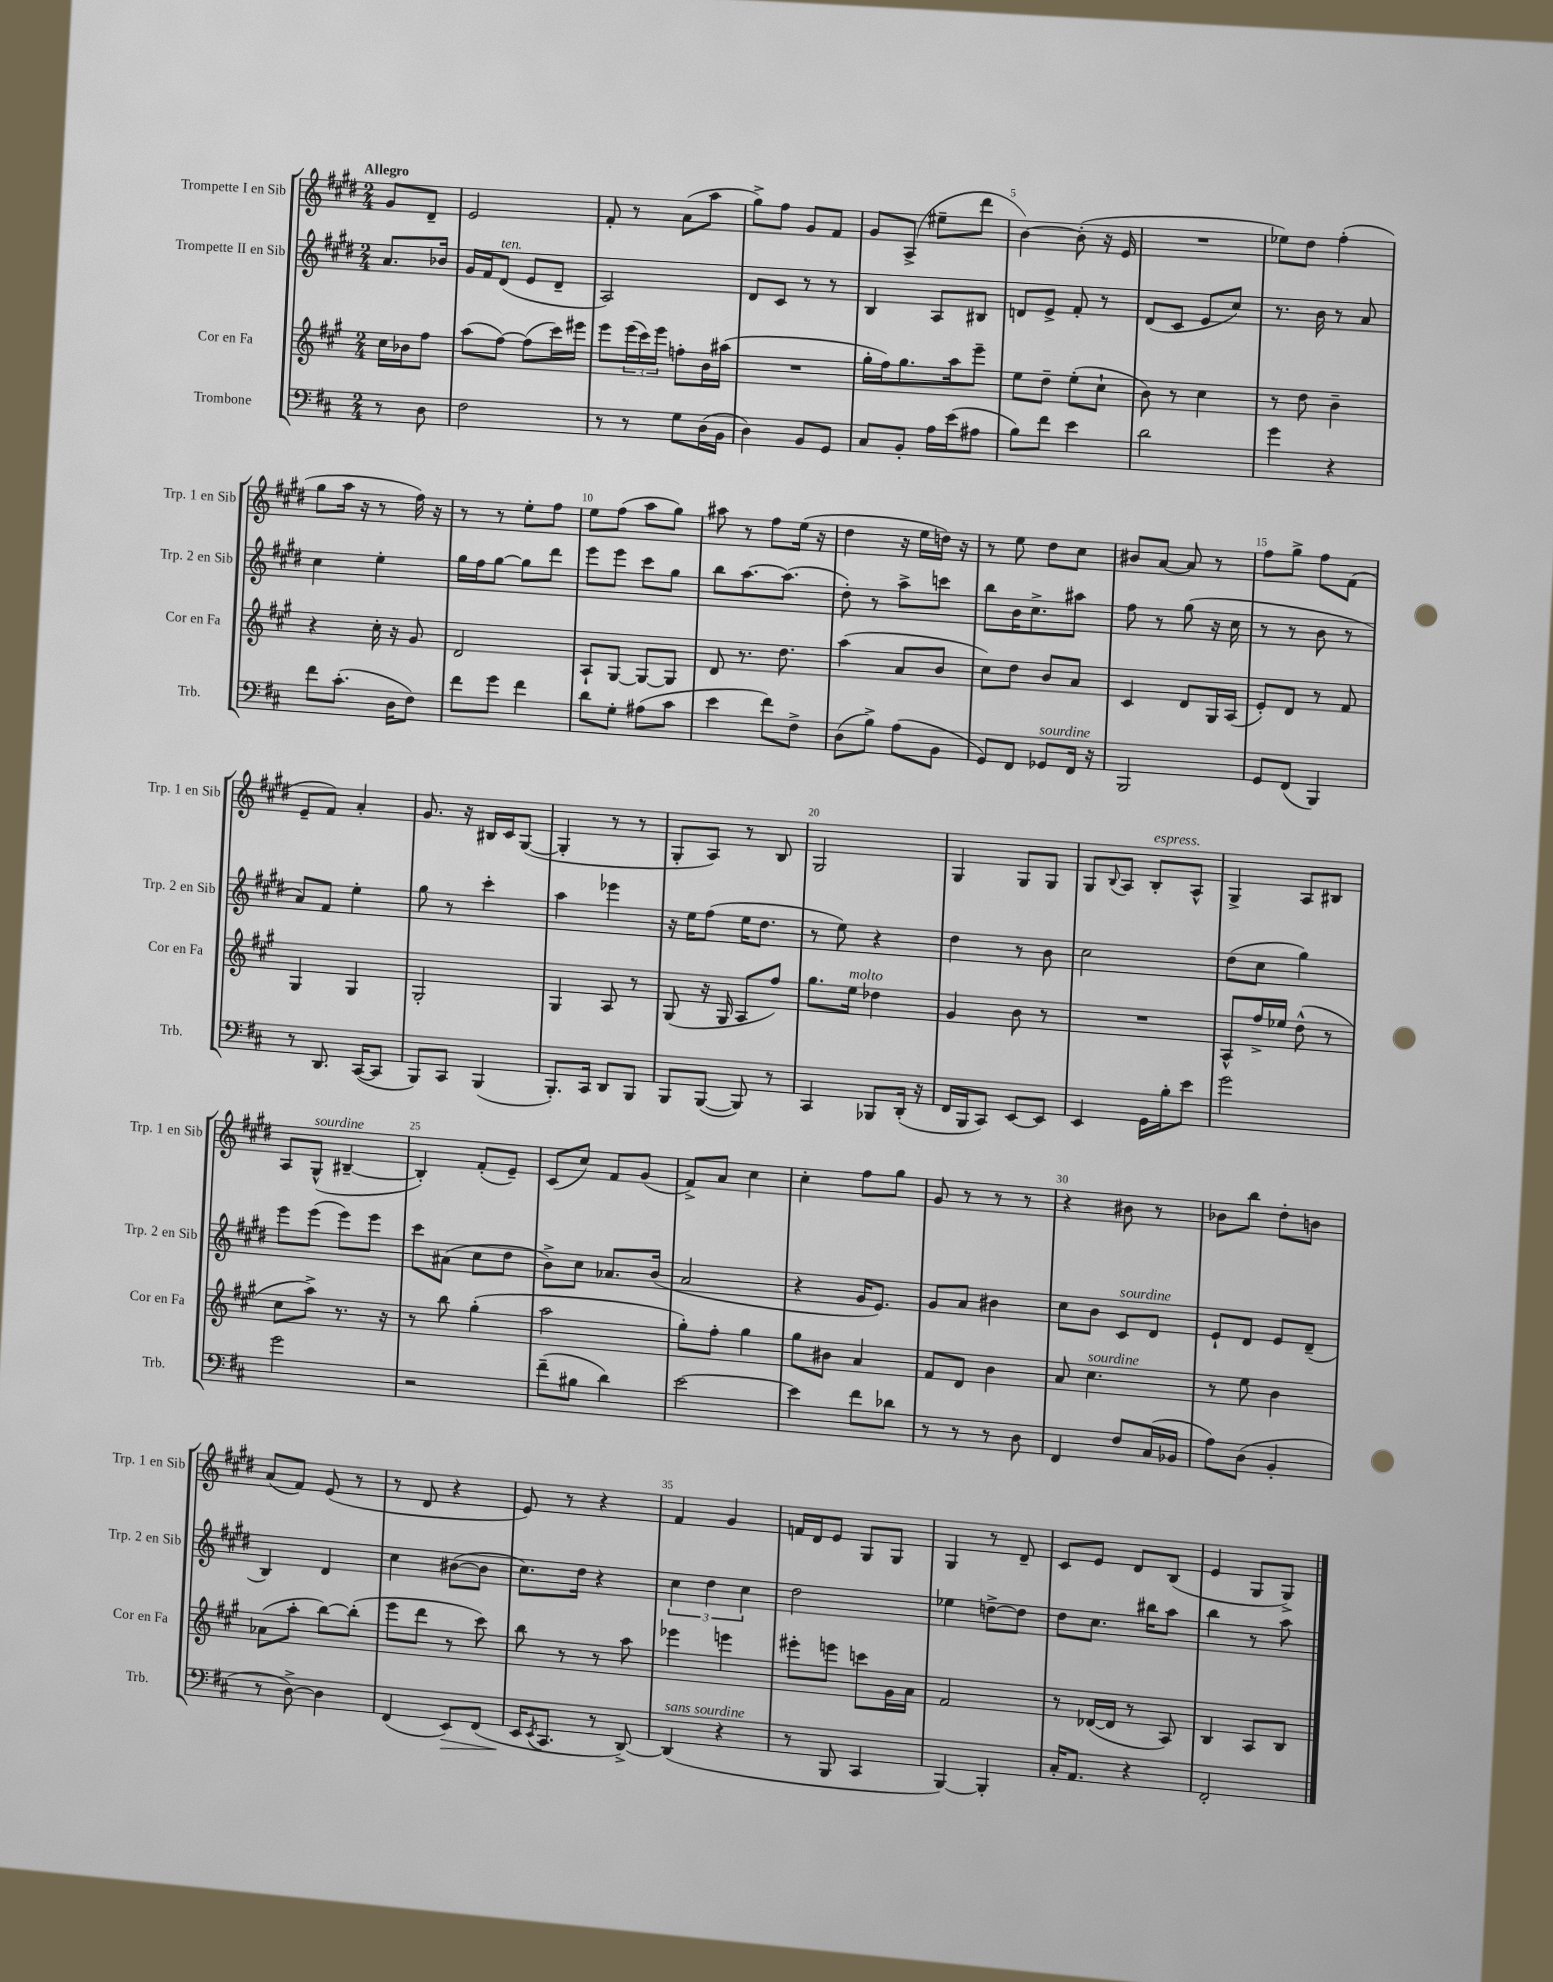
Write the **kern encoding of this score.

**kern	**kern	**kern	**kern
*staff4	*staff3	*staff2	*staff1
*clefF4	*clefG2	*clefG2	*clefG2
*k[f#c#]	*k[f#c#g#]	*k[f#c#g#d#]	*k[f#c#g#d#]
*M2/4	*M2/4	*M2/4	*M2/4
8r	16cc#	8.a	8g#
.	16b-	.	.
8D	8ff#	.	8d#~
.	.	16b-	.
=	=	=	=
2F#	(8aa	16g#	2e
.	.	16f#	.
.	[8ff#)	(8d#	.
.	(8ff#]	8e	.
.	16ccc#)	8d#~	.
.	16eee#	.	.
=	=	=	=
8r	8eee	2A)	8f#'
8r	(24eee	.	8r
.	24ccc#)	.	.
.	24eee	.	.
8G	8ff'	.	(8a
(16D	16b	.	8aa
16BB	(16aa#	.	.
=	=	=	=
4D)	2r	8d#	8gg#^)
.	.	8c#	8ff#
8BB	.	8r	8g#
8GG	.	8r	8f#
=	=	=	=
8C#	16gg#'	4B	8g#
.	16ff#)	.	.
8BB'	8.gg#	.	(8A^
16A	.	8A	8ee#~
(16e	16aa	.	.
8A#	8eee~	8B#	8ddd#
=	=	=	=
8B)	8ee	8d	[4b)
8f#	8dd~	8e^	.
4e	(8ee'	8f#'	(8b']
.	8cc#`	8r	16r
.	.	.	16e
=	=	=	=
2d	8b)	(8d#	2r
.	8r	8c#	.
.	4cc#	8e	.
.	.	8cc#)	.
=	=	=	=
4g	8r	8.r	8ee-)
.	8dd	.	8dd#
.	.	16b	.
4r	4b~	8r	(4ff#'
.	.	8a	.
=	=	=	=
8f#	4r	4cc#	8gg#
(8.c#'	.	.	16aa
.	.	.	16r
.	16cc#'	4ee'	8r
16D	16r	.	.
8F#)	8g#	.	16ff#)
.	.	.	16r
=	=	=	=
8f#	2d	16gg#	8r
.	.	16ff#	.
8g	.	[8gg#	8r
4f#	.	8gg#]	8ee'
.	.	8ddd#	8ff#
=	=	=	=
8d	8A`	8eee	8ee
8G'	[8G#	8eee	(8ff#
(8A#	8G#_	8ccc#	8aa
8c#	8G#]	8gg#	8gg#)
=	=	=	=
4e	8d	8bb	8aa#
.	8.r	[8.aa	8r
8f#)	.	.	8ff#
.	8.dd	(8.aa]	.
8F#^	.	.	(16ee
.	.	.	16r
=	=	=	=
(8D	(4aa	8dd#')	4dd#
8B^)	.	8r	.
(8A	8a	8aa^	16r
.	.	.	16ee
8BB	8b	8ccc	16dd)
.	.	.	16r
=	=	=	=
8GG)	8cc#)	8bb	8r
8FF#	8dd	16b	8ee
.	.	8.cc#^	.
8GG-	8b	.	8dd#
16FF#	8a	8aa#	8cc#
16r	.	.	.
=	=	=	=
2BBB	4c#	8ff#	8b#
.	.	8r	[8a
.	8d	(8gg#	8a]
.	16G#	16r	8r
.	(16A	16cc#	.
=	=	=	=
8GG	8e')	8r	8ff#
(8FF#	8d	8r	8gg#^
4BBB)	8r	8b	8ff#
.	8f#	8r	(8f#
=	=	=	=
8r	4G#	8a)	8e~
8.DD	.	8f#	8f#)
.	4G#	4ee'	4a'
([16CC#	.	.	.
8CC#]	.	.	.
=	=	=	=
8BBB)	2G#'	8gg#	8.g#
8CC#	.	8r	.
.	.	.	16r
(4BBB	.	4ccc#'	16B#
.	.	.	16c#
.	.	.	([8G#
=	=	=	=
8.BBB')	4G#	4aa	4G#']
16CC#	.	.	.
8DD	8A	4eee-	8r
8BBB	8r	.	8r
=	=	=	=
8BBB	(8G#	16r	8G#'
.	.	16ee	.
([8BBB	16r	(8ff#	8A)
.	16G#	.	.
8BBB])	8A	16ee	8r
.	.	8.dd#	.
8r	8ff#)	.	8B
=	=	=	=
4CC#	8.gg#	8r	2G#
.	.	8ee)	.
.	16ee	.	.
8BBB-	4dd-	4r	.
(16DD'	.	.	.
16r	.	.	.
=	=	=	=
16FF#	4g#	4dd#	4G#
16BBB	.	.	.
8CC#)	.	.	.
[8EE	8b	8r	8G#
8EE]	8r	8b	8G#
=	=	=	=
4EE	2r	2cc#	8G#
.	.	.	8qqB
.	.	.	8A
16GG	.	.	8B'
16B'	.	.	.
8e	.	.	8A^^
=	=	=	=
2g	8A^^	(8dd#	4G#^
.	16ff#^	8cc#	.
.	16ee-	.	.
.	(8dd^^	4gg#)	8A
.	8r	.	8B#
=	=	=	=
2g	8cc#	8eee	8A
.	8aa^)	(8eee	(8G#^^
.	8.r	8eee)	[4B#~
.	.	8eee	.
.	16r	.	.
=	=	=	=
2r	8r	8ccc#	4B#'])
.	8bb	(8a#	.
.	(4gg#'	8cc#	(8f#'
.	.	8dd#	8e~)
=	=	=	=
(8f#~	2aa	8b^)	(8c#
8B#	.	8cc#	8cc#)
4d)	.	8.a-	8f#
.	.	.	(8g#
.	.	(16b	.
=	=	=	=
[2e	8gg#')	2a	8f#^)
.	8ff#'	.	8a
.	4gg#	.	4cc#
=	=	=	=
4e]	8gg#	4r	4cc#'
.	8b#	.	.
8f#	4a	16g#	8ff#
.	.	8.e)	.
8d-	.	.	8gg#
=	=	=	=
8r	8f#	8g#	8g#
8r	8d	8a	8r
8r	4b	4b#	8r
8D	.	.	8r
=	=	=	=
4FF#	8a	8cc#	4r
.	4.cc#	8b	.
8F#	.	8c#	8b#
(16C#	.	8d#	8r
16BB-	.	.	.
=	=	=	=
8A)	8r	8e`	8b-
(8D	8ee	8d#	8bb
4BB'	4b	8e	8dd#'
.	.	(8d#~	8b
=	=	=	=
8r	(8a-	4B)	(8a
[8D^)	8aa'	.	8f#)
4D]	[8bb)	4d#	(8e
.	(8bb']	.	8r
=	=	=	=
(4FF#	8eee	4cc#	8r
.	8ddd	.	8d#
8EE)	8r	([8b#	4r
(8FF#	8ccc#)	8b#]	.
=	=	=	=
16EE	8bb	8.cc#)	8e)
8qEE	.	.	.
8.CC#	.	.	.
.	8r	.	8r
.	.	16dd#	.
8r	8r	4r	4r
[8DD^)	8aa	.	.
=	=	=	=
(4DD]	4eee-	6cc#	4f#
.	.	6dd#	.
4r	4eee	.	4g#
.	.	6cc#	.
=	=	=	=
8r	8eee#'	2dd#	16f
.	.	.	16d#
8BBB	8eee	.	8e
4CC#	8ccc	.	8G#
.	16g#	.	8G#
.	16a	.	.
=	=	=	=
[4BBB)	2f#	4ee-	4G#
4BBB']	.	[8dd^	8r
.	.	8dd]	8d#~
=	=	=	=
16C#'	8r	8dd#	8c#
8.AA	.	.	.
.	([16d-	8.cc#	8e
.	16d-]	.	.
4r	8r	.	8d#
.	.	16bb#	.
.	8A)	8aa	(8B
=	=	=	=
2FF#'	4B	4bb	4e
.	8A	8r	8G#
.	8B	8aa	8G#^)
==	==	==	==
*-	*-	*-	*-
